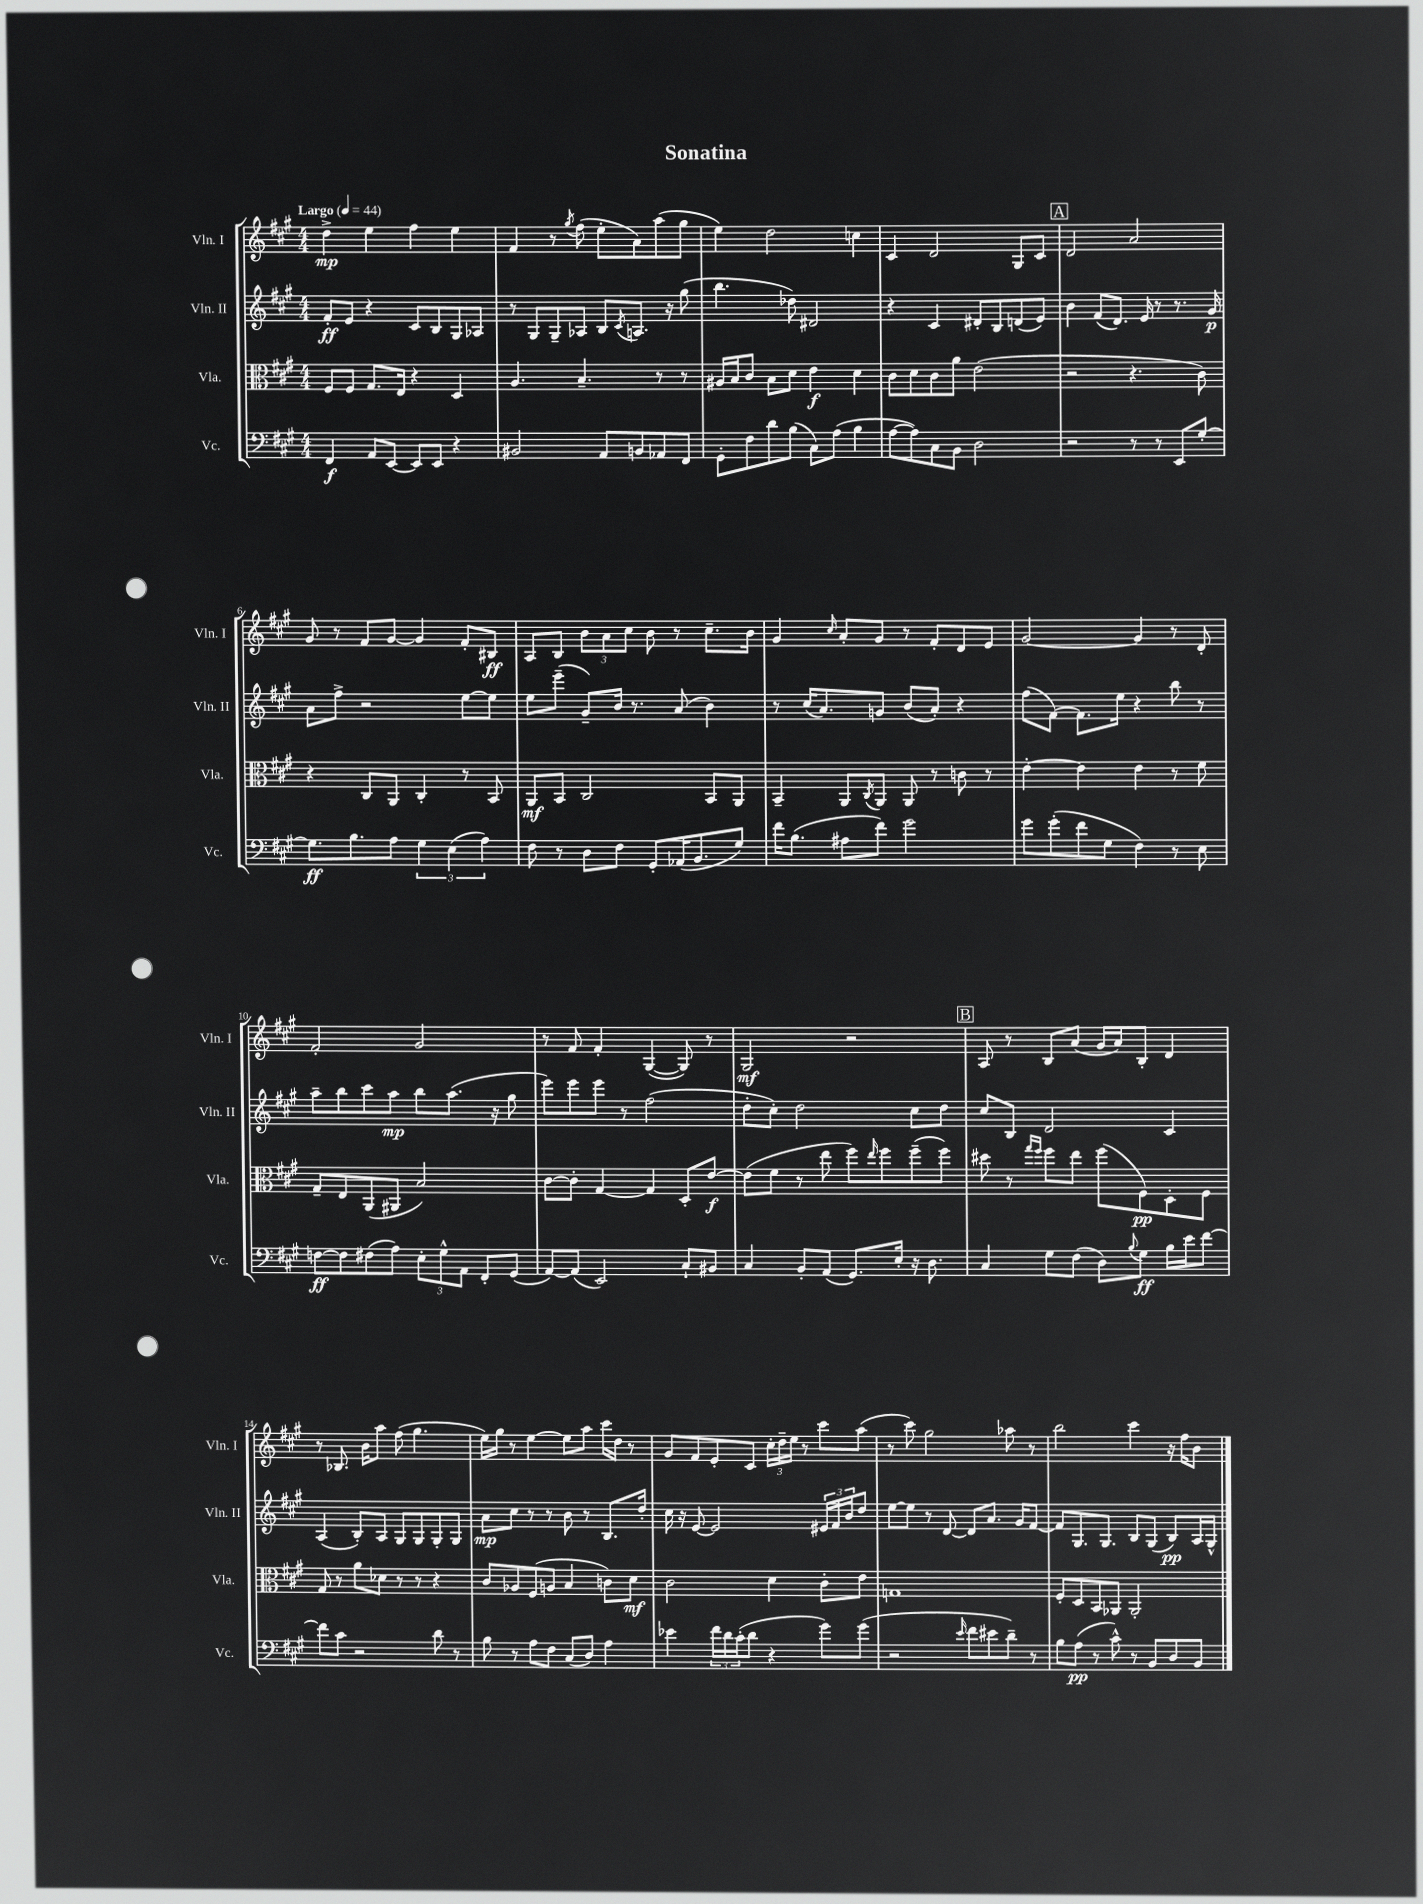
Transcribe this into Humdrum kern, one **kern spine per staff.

**kern	**kern	**kern	**kern
*staff4	*staff3	*staff2	*staff1
*clefF4	*clefC3	*clefG2	*clefG2
*k[f#c#g#]	*k[f#c#g#]	*k[f#c#g#]	*k[f#c#g#]
*M4/4	*M4/4	*M4/4	*M4/4
*MM44	*MM44	*MM44	*MM44
4FF#	8F#	8f#'	4dd^
.	8F#	8e	.
8AA	8.G#	4r	4ee
[8EE	.	.	.
.	16E	.	.
8EE]	4r	8c#	4ff#
8EE	.	8B	.
4r	4D	8G#	4ee
.	.	8A-	.
=	=	=	=
2BB#	4.A	8r	4f#
.	.	8G#	.
.	.	8G#~	8r
.	.	.	8qgg#
.	4.B~	8A-	(8ff#
8AA	.	8B	8ee'
.	.	8qc#	.
8BB	.	8.A	8a)
8AA-	8r	.	(8aa
.	.	16r	.
8FF#	8r	(8gg#	8gg#
=	=	=	=
8GG#'	16A#	4.bb	4ee)
.	16B	.	.
8F#	8c#	.	.
8d	8B	.	2dd
(8B	8d	8dd-)	.
8C#)	4e	2d#	.
(8A	.	.	.
4B	4d	.	4cc
=	=	=	=
[8A	8c#	4r	4c#
8A])	8d	.	.
8C#	8c#	4c#	2d
8BB	8a	.	.
2D	(2e	8d#'	.
.	.	8B	.
.	.	(8d	8G#
.	.	8e)	8c#
=	=	=	=
2r	2r	4b	2d
.	.	(8f#	.
.	.	8.d)	.
8r	4.r	.	2a
.	.	16e	.
8r	.	8r	.
8EE	.	8.r	.
[8G#'	8c#)	.	.
.	.	16g#	.
=	=	=	=
8.G#]	4r	8a	8g#
.	.	8ff#^	8r
8.B	.	.	.
.	8C#	2r	8f#
8A	8AA	.	[8g#
6G#	4C#'	.	4g#]
(6E	.	.	.
.	8r	[8ee	8f#'
6A)	.	.	.
.	8BB	8ee]	8B#
=	=	=	=
8F#	8AA	8ee	8A
8r	8BB	(8eee~	8B
8D	2C#	8g#~)	12b
.	.	.	12a
8F#	.	16b	.
.	.	.	12cc#
.	.	8.r	.
8GG#'	.	.	8b
(16AA-	.	(8a	8r
8.BB	.	.	.
.	8BB	4b)	8.cc#~
8G#)	8AA	.	.
.	.	.	16b
=	=	=	=
16f#	4BB~	8r	4g#
(8.B	.	.	.
.	.	(16cc#	.
.	.	8.a)	.
.	.	.	16qqcc#
8A#	8AA	.	8a'
.	8qC#	.	.
8f#)	8AA	8g	8g#
2g#	8AA	(8b	8r
.	8r	8a')	8f#'
.	8c	4r	8d
.	8r	.	8e
=	=	=	=
8g#	[4e'	(8ff#	[2g#
(8g#'	.	[8f#)	.
8f#	4e]	8.f#]	.
8G#	.	.	.
.	.	16ee	.
4F#)	4e	4r	4g#]
8r	8r	8bb	8r
8E	8f#	8r	8d'
=	=	=	=
[8F	8G#~	8aa~	2f#'
8F]	8E	8bb	.
(8F#	(8AA	8ccc#	.
8A)	8AA#	8aa	.
12E'	2B)	8bb	2g#
12G#^^	.	.	.
.	.	(8.aa	.
12AA	.	.	.
8FF#'	.	.	.
.	.	16r	.
(8GG#	.	8gg#	.
=	=	=	=
[8AA)	[8c#	8eee)	8r
(8AA]	8c#']	8eee	8f#
2EE)	[4G#	8eee	4f#'
.	.	8r	.
.	4G#]	(2ff#	([4G#
8C#`	8D'	.	8G#])
8BB#	[8e	.	8r
=	=	=	=
4C#	(8e]	8dd'	2G#
.	8f#	8cc#')	.
8BB'	8r	2dd	.
(8AA	8ee	.	.
8.GG#)	8ff#)	.	2r
.	16qqee	.	.
.	8ff#	.	.
16E'	.	.	.
16r	(8ff#~	8cc#	.
8.D	.	.	.
.	8ff#)	8dd	.
=	=	=	=
4C#	8dd#	8cc#	8A
.	8r	8B	8r
.	16qqgg#	.	.
.	16qqff#	.	.
8G#	8ff#	2d	8B
(8F#	8ee	.	(8a
8D)	(8ff#	.	16g#
.	.	.	16a)
8qqB	.	.	.
8G#	8F#)	.	8B'
16B	8D'	4c#	4d
16e	.	.	.
[8f#	8F#	.	.
=	=	=	=
8f#]	8G#	(4A	8r
8c#	8r	.	8.B-
2r	8a	8B')	.
.	.	.	16b
.	8d-	8A	8aa
.	8r	8G#	(8ff#
.	8r	8G#	4.gg#
8d	4r	8G#'	.
8r	.	8G#	.
=	=	=	=
8B	8c#	8a	16ee)
.	.	.	16gg#
8r	8A-	8cc#	8r
8A	(8F#	8r	[4ee
8F#	8A	8r	.
(8C#	4B	8b	8ee]
8D)	.	8r	8aa
4A	8c)	8.B	16ccc#
.	.	.	16dd
.	8d	.	8r
.	.	16dd'	.
=	=	=	=
4e-	2c#	16cc#	8g#
.	.	16r	.
.	.	[8e	8f#
24f#	.	2e]	8e'
24d	.	.	.
(24c#'	.	.	.
8d	.	.	8c#
4r	4d	.	24cc#'
.	.	.	24dd~
.	.	.	24ee
.	.	.	8r
8g#)	8c#'	24e#	8ccc#
.	.	24f#	.
.	.	24b	.
(8g#	8e	8dd	(8aa
=	=	=	=
2r	1G	[8ee	8r
.	.	8ee]	8ccc#)
.	.	8r	2gg#
.	.	[8d	.
16qqe	.	.	.
8f#	.	8d]	.
8e#	.	8.a	.
8d~)	.	.	8aa-
.	.	16g#	.
8r	.	[8f#	8r
=	=	=	=
8B	8F#'	8f#]	2bb
(8A	8D	8.G#	.
8r	8BB	.	.
.	.	8.G#	.
8c#^^)	8AA-	.	.
8r	2AA-'	8B	4ccc#
8BB	.	(8G#	.
8D	.	8B)	16r
.	.	.	16ff#
8BB	.	16A	8b
.	.	16G#^^	.
==	==	==	==
*-	*-	*-	*-
